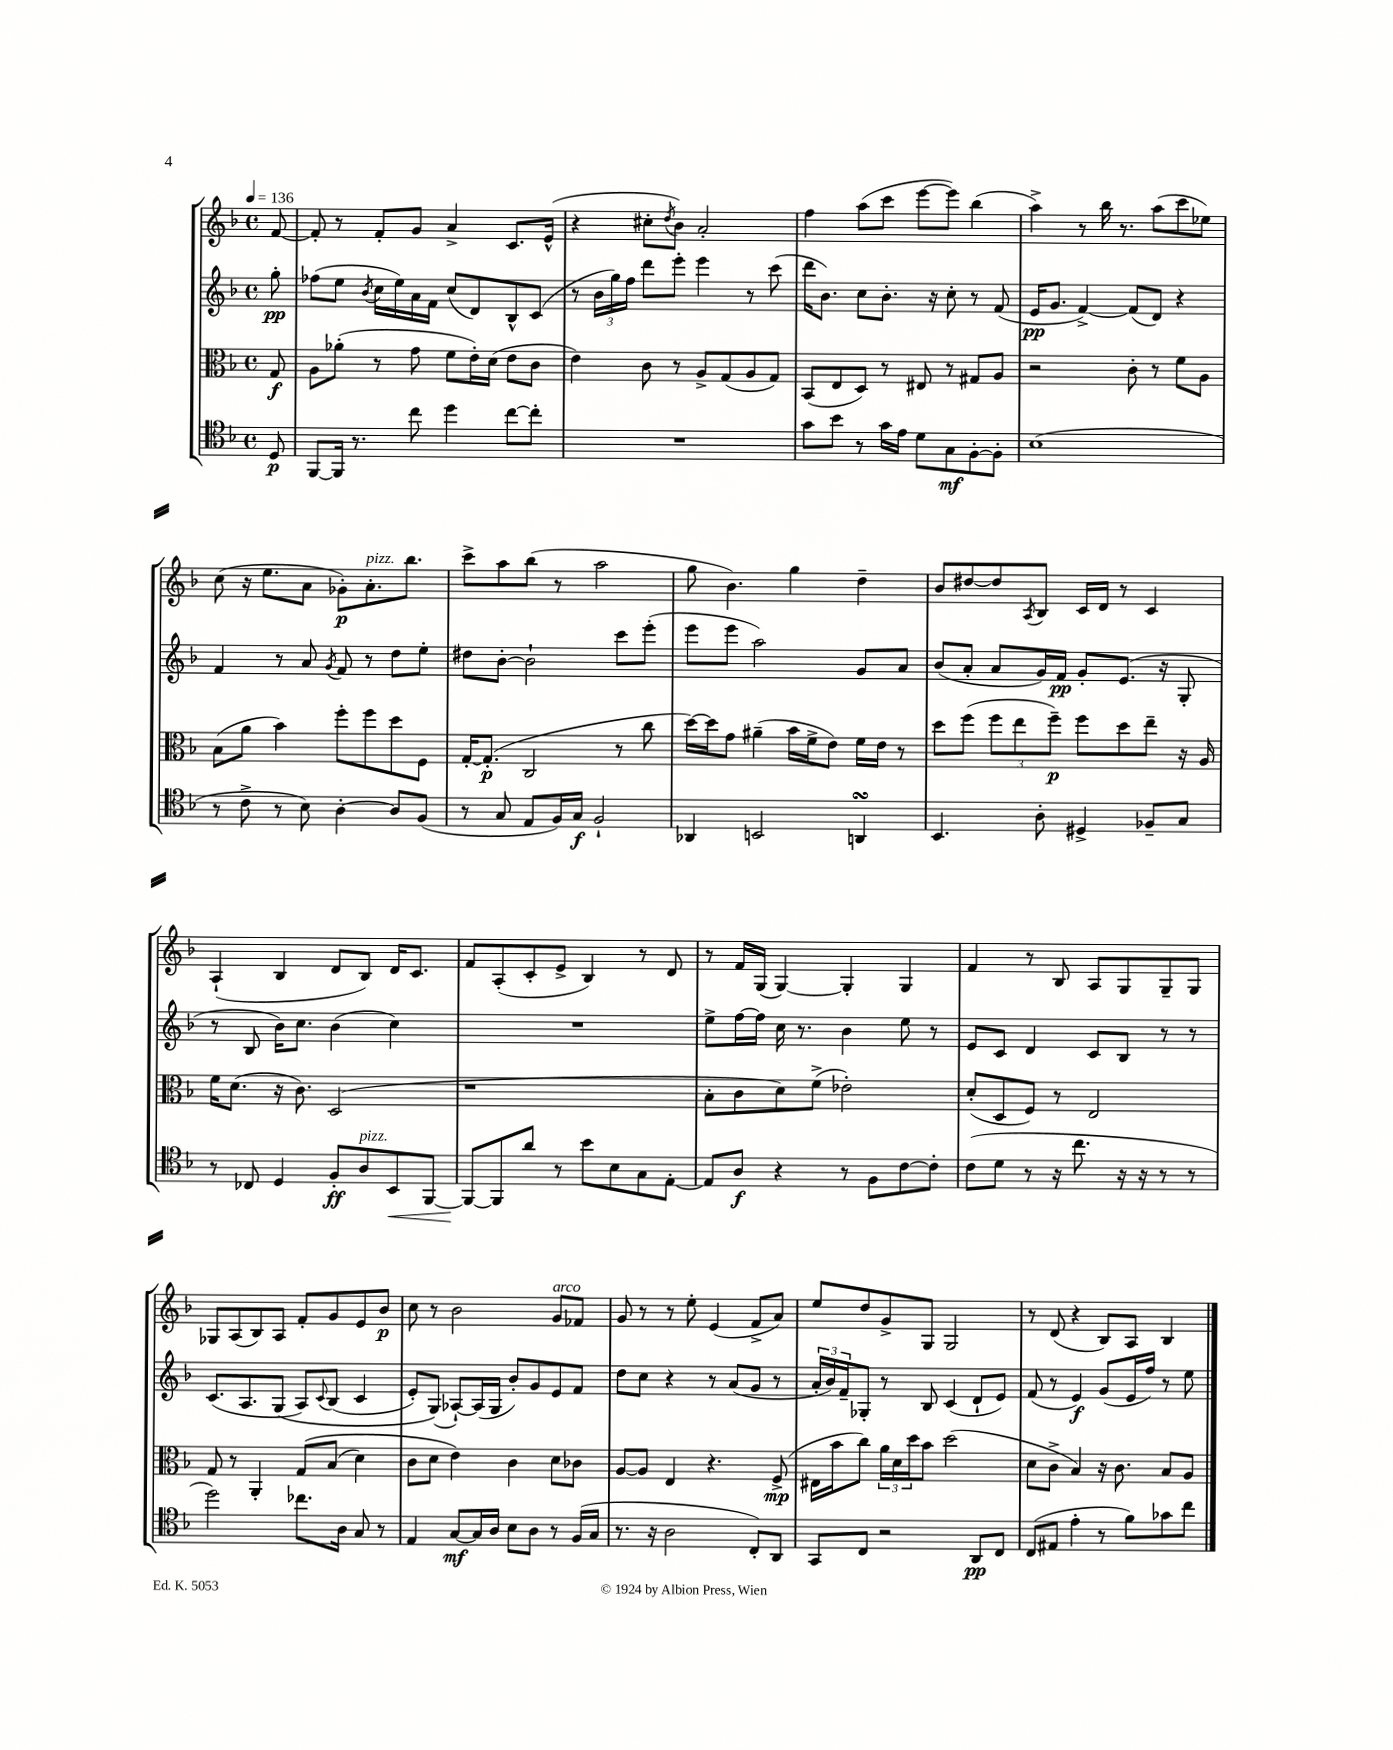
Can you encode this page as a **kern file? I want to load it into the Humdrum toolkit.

**kern	**dynam	**kern	**dynam	**kern	**dynam	**kern	**dynam
*part4	*part4	*part3	*part3	*part2	*part2	*part1	*part1
*staff4	*staff4	*staff3	*staff3	*staff2	*staff2	*staff1	*staff1
*clefC4	*	*clefC3	*	*clefG2	*	*clefG2	*
*k[b-]	*	*k[b-]	*	*k[b-]	*	*k[b-]	*
*M4/4	*	*M4/4	*	*M4/4	*	*M4/4	*
*met(c)	*	*met(c)	*	*met(c)	*	*met(c)	*
*MM136	*	*MM136	*	*MM136	*	*MM136	*
=	=	=	=	=	=	=	=
8D/	p	8G/	f	8gg'\	pp	[8f/	.
=1	=1	=1	=1	=1	=1	=1	=1
[8FF/L	.	8A\L	.	(8ff-X\L	.	8f'/]	.
16FF/Jk]	.	(8a-X'\J	.	8ee\J	.	8r	.
8.r	.	.	.	.	.	.	.
.	.	.	.	8qb-/	.	.	.
.	.	8r	.	16cc\LL	.	8f'/L	.
.	.	.	.	16ee\)	.	.	.
8cc\	.	8g\	.	16a\	.	8g/J	.
.	.	.	.	16f\JJ	.	.	.
4dd\	.	8f\L	.	(8cc/L	.	4a^/	.
.	.	16e'\L)	.	8d/)	.	.	.
.	.	(16d\JJ	.	.	.	.	.
[8cc\L	.	8e\L	.	8B-^^/	.	8.c/L	.
8cc'\J]	.	8c\J	.	(8c/J	.	.	.
.	.	.	.	.	.	(16e^^/Jk	.
=2	=2	=2	=2	=2	=2	=2	=2
1r	.	4e\)	.	8r	.	4r	.
.	.	.	.	24b-\LL	.	.	.
.	.	.	.	24gg\)	.	.	.
.	.	.	.	24ff\JJ	.	.	.
.	.	8c\	.	8ddd\L	.	8cc#X'\L	.
.	.	.	.	.	.	8qdd/	.
.	.	8r	.	8eee'\J	.	8b-\J)	.
.	.	8A^/L	.	4eee\	.	2a'/	.
.	.	(8G/	.	.	.	.	.
.	.	8A/	.	8r	.	.	.
.	.	8G/J)	.	(8ccc\	.	.	.
=3	=3	=3	=3	=3	=3	=3	=3
8g\L	.	(8BB-/L	.	16ddd\KL	.	4ff\	.
.	.	.	.	8.b-\J)	.	.	.
8b-\J	.	8E/	.	.	.	.	.
8r	.	8D/J)	.	8cc\L	.	(8aa\L	.
16g\LL	.	8r	.	8.b-'\J	.	8ccc\J	.
16e\JJ	.	.	.	.	.	.	.
8d\L	.	8E#X/	.	.	.	[8eee\L	.
.	.	.	.	16r	.	.	.
8G\	mf	8r	.	8cc'\	.	8eee\J])	.
[8F'\	.	8G#X/L	.	8r	.	(4bb-\	.
8F'\J]	.	8A/J	.	(8f/	.	.	.
=4	=4	=4	=4	=4	=4	=4	=4
(1B-	.	2r	.	16e/KL	pp	4aa^\)	.
.	.	.	.	8.g/J	.	.	.
.	.	.	.	[4f^/)	.	8r	.
.	.	.	.	.	.	16bb-\	.
.	.	.	.	.	.	8.r	.
.	.	8c'\	.	(8f/L]	.	.	.
.	.	8r	.	8d/J)	.	(8aa\L	.
.	.	8f\L	.	4r	.	8ccc\	.
.	.	8A\J	.	.	.	8ee-X\J)	.
!!LO:LB:g=z
=5	=5	=5	=5	=5	=5	=5	=5
8r	.	(8B-\L	.	4f/	.	(8cc\	.
8c^\	.	8a\J	.	.	.	16r	.
.	.	.	.	.	.	8.ee\L	.
8r	.	4b-\)	.	8r	.	.	.
8B-\)	.	.	.	8a/	.	8a\J	.
.	.	.	.	8qg/	.	.	.
[4A'\	.	8ff'\L	.	8f/	.	8g-X'\L)	p
!	!	!	!	!	!	!LO:TX:a:i:t=pizz.	!
.	.	8ff\	.	8r	.	8.a'\	.
8A/L]	.	8dd\	.	8dd\L	.	.	.
.	.	.	.	.	.	8.bb-\J	.
(8F/J	.	8F\J	.	8ee'\J	.	.	.
=6	=6	=6	=6	=6	=6	=6	=6
8r	.	[16G'/KL	.	8dd#X\L	.	8ccc^\L	.
.	.	(8.G'/J]	p	.	.	.	.
8G/	.	.	.	[8b-'\J	.	8aa\	.
8E/L	.	2C/	.	2b-`\]	.	(8bb-\J	.
16F/L)	.	.	.	.	.	8r	.
16G/JJ	f	.	.	.	.	.	.
2F`/	.	.	.	.	.	2aa\	.
.	.	8r	.	8ccc\L	.	.	.
.	.	8cc\	.	(8eee'\J	.	.	.
=7	=7	=7	=7	=7	=7	=7	=7
4AA-X/	.	[16dd\LL)	.	8eee\L	.	8gg\	.
.	.	16dd\J]	.	.	.	.	.
.	.	8g\J	.	8eee\J	.	4.b-\)	.
2BBn/	.	(4a#X~\	.	2aa\)	.	.	.
.	.	16b-\LL	.	.	.	4gg\	.
.	.	16f^\J	.	.	.	.	.
.	.	8e\J)	.	.	.	.	.
4AAnsSsS/	.	16f\LL	.	8g/L	.	4dd~\	.
.	.	16e\JJ	.	.	.	.	.
.	.	8r	.	8a/J	.	.	.
=8	=8	=8	=8	=8	=8	=8	=8
4.BB-/	.	8dd\L	.	(8b-/L	.	8b-/L	.
.	.	(8ff\J	.	8a'/J	.	[8dd#X/	.
.	.	12ff\L	.	8a/L	.	8dd#/]	.
.	.	12ee\	.	.	.	.	.
.	.	.	.	.	.	8qA/	.
8A'\	.	.	.	16g/L)	.	8B-/J	.
.	.	12ff~\J)	p	.	.	.	.
.	.	.	.	16f/JJ	pp	.	.
4D#X^/	.	8ff\L	.	8g'/L	.	16c/LL	.
.	.	.	.	.	.	16d/JJ	.
.	.	8dd\	.	(8.e/J	.	8r	.
8F-X~/L	.	8ee~\J	.	.	.	4c/	.
.	.	.	.	16r	.	.	.
8G/J	.	16r	.	8G'/	.	.	.
.	.	16A/	.	.	.	.	.
!!LO:LB:g=z
=9	=9	=9	=9	=9	=9	=9	=9
8r	.	16f\KL	.	8r	.	(4A`/	.
.	.	(8.d\J	.	.	.	.	.
8C-X/	.	.	.	8B-/	.	.	.
4D/	.	16r	.	16b-\KL)	.	4B-/	.
.	.	8.c\)	.	8.cc\J	.	.	.
8F'/L	ff	(2D/	.	(4b-\	.	8d/L	.
!LO:TX:a:i:t=pizz.	!	!	!	!	!	!	!
8A/	.	.	.	.	.	8B-/J)	.
!	!LO:HP:b	!	!	!	!	!	!
8BB-/	<	.	.	4cc\)	.	16d/KL	.
.	.	.	.	.	.	8.c/J	.
[8FF/J	.	.	.	.	.	.	.
=10	=10	=10	=10	=10	=10	=10	=10
8FF/L_	.	1r	.	1r	.	8f/L	.
8FF/]	[	.	.	.	.	(8A'/	.
8a/J	.	.	.	.	.	8c'/	.
8r	.	.	.	.	.	8e^/J	.
8b-\L	.	.	.	.	.	4B-/)	.
8B-\	.	.	.	.	.	.	.
8G\	.	.	.	.	.	8r	.
[8E'\J	.	.	.	.	.	8d/	.
=11	=11	=11	=11	=11	=11	=11	=11
8E/L]	.	8B-'\L	.	8ee^\L	.	8r	.
8A/J	f	8c\	.	[16ff\L	.	16f/LL	.
.	.	.	.	16ff\JJ]	.	(16G/JJ	.
4r	.	8d\)	.	16cc\	.	[4G/)	.
.	.	.	.	8.r	.	.	.
.	.	(8f^\J	.	.	.	.	.
8r	.	2e-X'\)	.	4b-\	.	4G'/]	.
8F\L	.	.	.	.	.	.	.
[8c\	.	.	.	8ee\	.	4G/	.
8c'\J]	.	.	.	8r	.	.	.
=12	=12	=12	=12	=12	=12	=12	=12
(8c\L	.	(8d'/L	.	8e/L	.	4f/	.
8d\J	.	8D/	.	8c/J	.	.	.
8r	.	8F/J)	.	4d/	.	8r	.
16r	.	8r	.	.	.	8B-/	.
8.cc\	.	.	.	.	.	.	.
.	.	2E/	.	8c/L	.	8A/L	.
16r	.	.	.	8B-/J	.	8G/	.
16r	.	.	.	.	.	.	.
8r	.	.	.	8r	.	8G~/	.
8r	.	.	.	8r	.	8G/J	.
!!LO:LB:g=z
=13	=13	=13	=13	=13	=13	=13	=13
2dd\)	.	8G/	.	(8.c/L	.	8G-X/L	.
.	.	8r	.	.	.	(8A/	.
.	.	.	.	8.A/	.	.	.
.	.	4AA'/	.	.	.	8B-/)	.
.	.	.	.	(8G/J	.	8A/J	.
8.cc-X\L	.	(8G/L	.	8A/L)	.	8f'/L	.
.	.	.	.	8qqc/	.	.	.
.	.	(8B-/J	.	(8B-/J	.	8g/	.
16A\Jk	.	.	.	.	.	.	.
8G/	.	4d\)	.	4c/	.	8e/	.
8r	.	.	.	.	.	8b-/J	p
=14	=14	=14	=14	=14	=14	=14	=14
4E/	.	8c\L	.	8e'/L)	.	8cc\	.
.	.	8d\J	.	(8G/J)	.	8r	.
[8G/L	mf	4e\)	.	[8A-X`/L)	.	2b-\	.
16G/L]	.	.	.	(16A-/L]	.	.	.
16A/JJ	.	.	.	16G/JJ	.	.	.
8B-\L	.	4c\	.	8b-'/L)	.	.	.
8A\J	.	.	.	8g/	.	.	.
!	!	!	!	!	!	!LO:TX:a:i:t=arco	!
8r	.	8d\L	.	8e/	.	8g/L	.
(16F/LL	.	8c-X\J	.	8f/J	.	8f-X/J	.
16G/JJ	.	.	.	.	.	.	.
=15	=15	=15	=15	=15	=15	=15	=15
8.r	.	[8A/L	.	8dd\L	.	8g/	.
.	.	8A/J]	.	8cc\J	.	8r	.
16r	.	.	.	.	.	.	.
2A\	.	4E/	.	4r	.	8r	.
.	.	.	.	.	.	8ee'\	.
.	.	4.r	.	8r	.	(4e/	.
.	.	.	.	(8a/L	.	.	.
8C'/L)	.	.	.	8g/J	.	8f^/L	.
8AA/J	.	(8F^/	mp	8r	.	8a/J)	.
=16	=16	=16	=16	=16	=16	=16	=16
8GG/L	.	16E#X\LL	.	24a'/LL	.	8ee/L	.
.	.	.	.	24b-/)	.	.	.
.	.	16b-\J	.	.	.	.	.
.	.	.	.	24f~/J	.	.	.
8C/J	.	8cc\J)	.	8G-X'/J	.	8dd/	.
2r	.	24a\LL	.	8r	.	8g^/	.
.	.	24d\	.	.	.	.	.
.	.	24dd\J	.	.	.	.	.
.	.	8b-\J	.	8B-/	.	8G/J	.
.	.	(2dd\	.	(4c/	.	2G/	.
8AA/L	pp	.	.	8d`/L	.	.	.
8C/J	.	.	.	8e/J)	.	.	.
=17	=17	=17	=17	=17	=17	=17	=17
(8C/L	.	8d\L	.	(8f/	.	8r	.
8E#X/J	.	8c^\J	.	8r	.	(8d/	.
4e'\	.	4B-/)	.	4e/)	f	4r	.
8r	.	16r	.	(8g/L	.	8B-/L)	.
.	.	8.c\	.	.	.	.	.
8f\L)	.	.	.	16e/L	.	8A/J	.
.	.	.	.	16ff/JJ)	.	.	.
8g-X\	.	8B-/L	.	8r	.	4B-/	.
8cc\J	.	8A/J	.	8ee\	.	.	.
==	==	==	==	==	==	==	==
*-	*-	*-	*-	*-	*-	*-	*-
